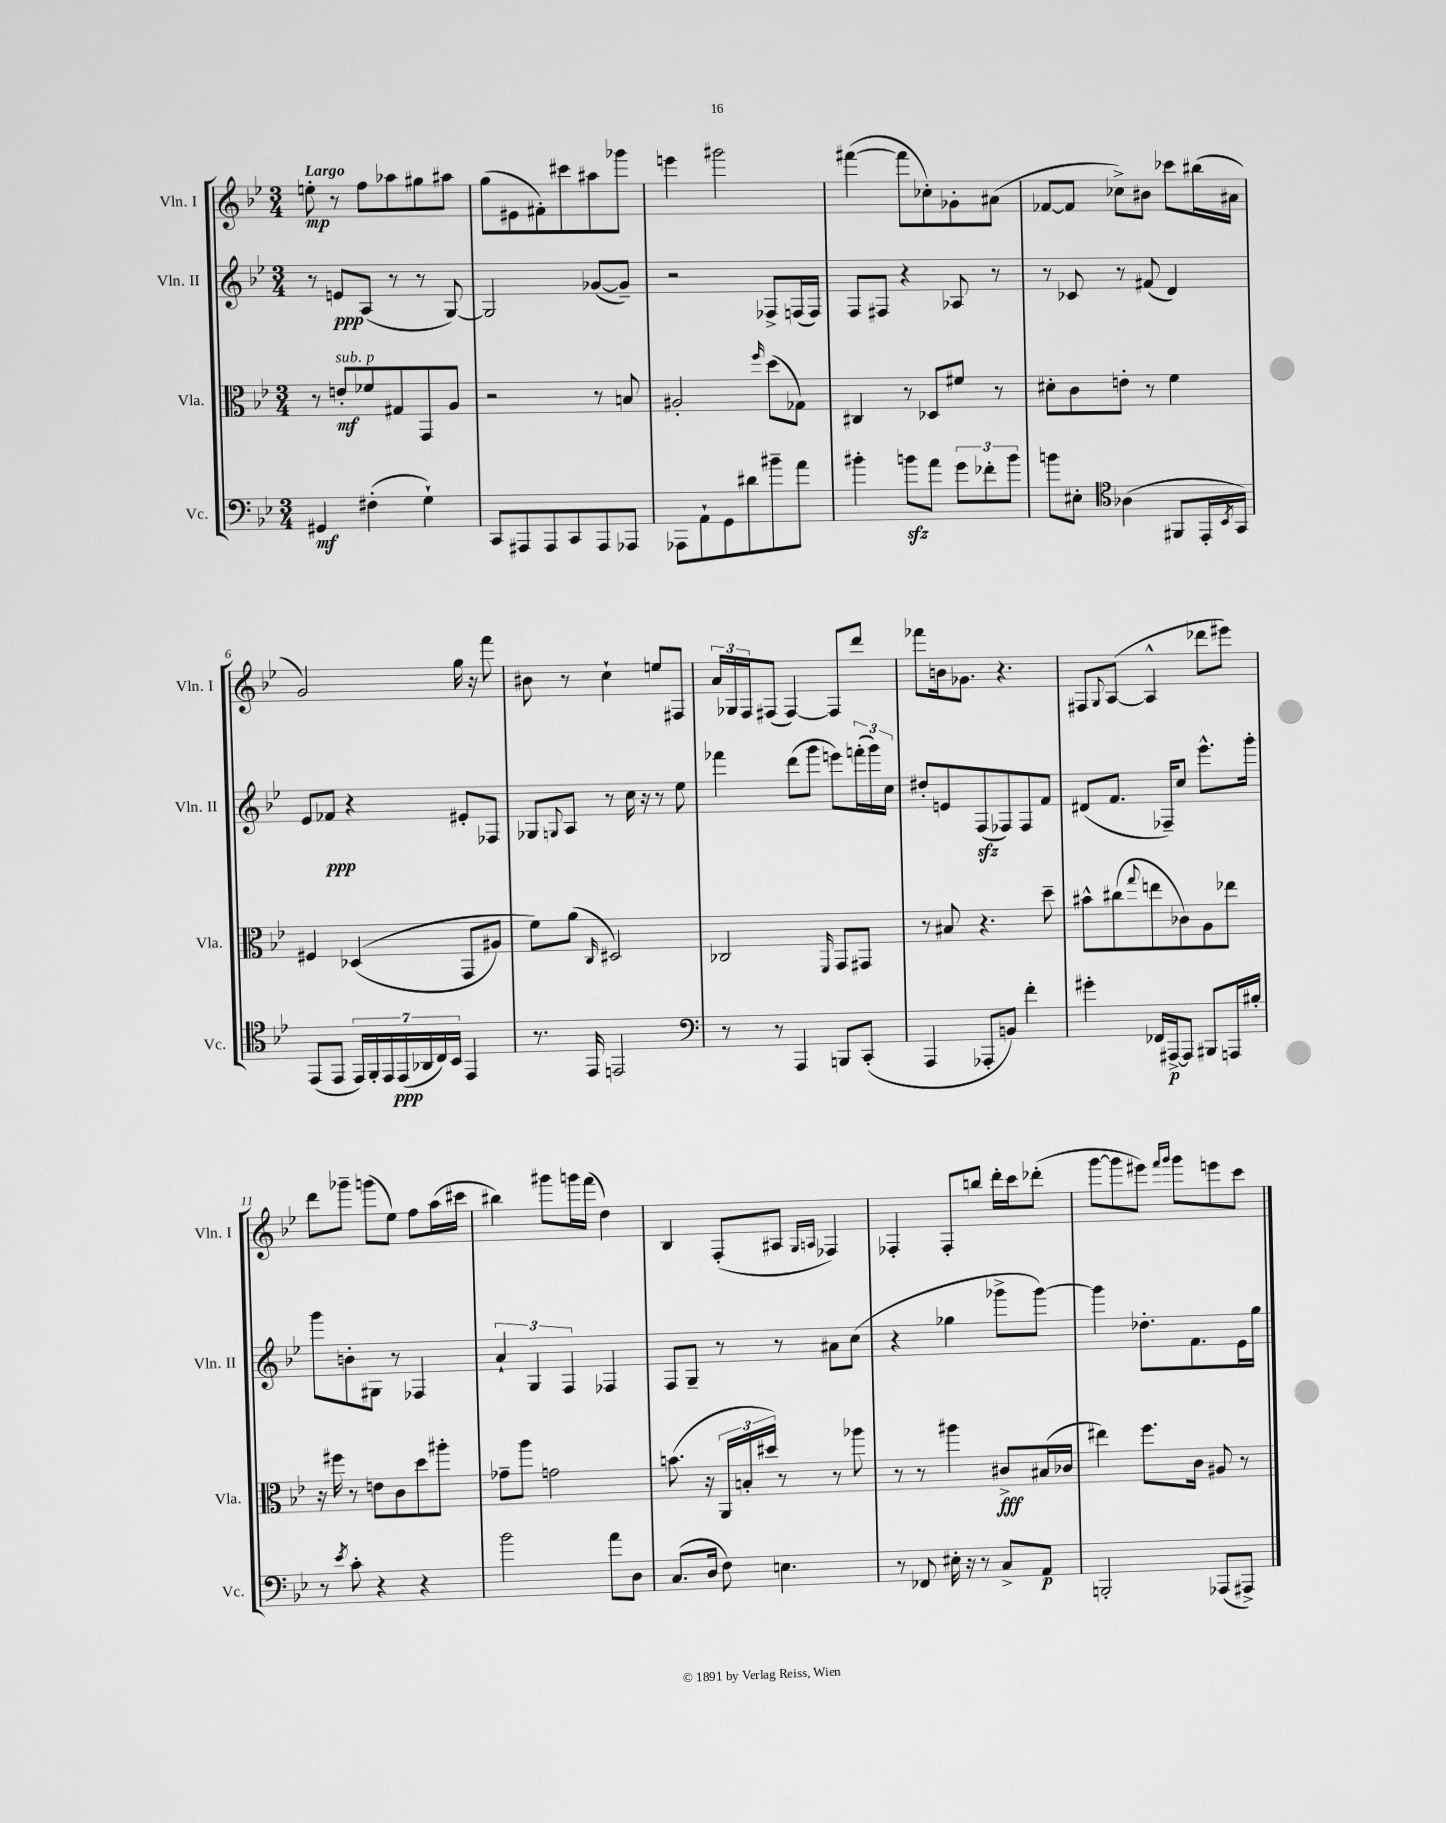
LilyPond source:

<<
\new StaffGroup <<
\new Staff = "s0" \with { instrumentName = "Vln. I" shortInstrumentName = "Vln. I" } {
    \clef treble \key bes \major \numericTimeSignature \time 3/4 \tempo "Largo"
    e''8-.\mp r8 f''8 aes''8 gis''8 ais''8 |
    g''8( eis'8 fis'8-.) cis'''8 ais''8 ges'''8 |
    e'''4 gis'''2 |
    fis'''4~( fis'''8 ces''8-.) ges'8-. ais'8( |
    fes'8~ fes'8 ces''8->) bis'8 ces'''8 bis''16( ais'16 |
    g'2) g''16 r16 f'''8 |
    bis'8 r8 c''4-! e''8 fis8 |
    \tuplet 3/2 { a'16 ges16 f16 } fis8( fis4~) fis8 d'''8 |
    fes'''8 b'16 ges'8. r4. |
    fis8 \appoggiatura { g8 } a8~( a4-^ des'''8 eis'''8) |
    d'''8 ges'''8-- g'''8( ees''8) f''8 a''16( cis'''16 |
    bis''4) gis'''8 g'''16 f'''16( d''4) |
    bes4 f8-.( ais8 \grace { g16 a16 } fes4) |
    fes4-. fes8-. b''8 d'''16-. c'''16 des'''8-.( |
    g'''8~ g'''8 eis'''8) \grace { f'''16 g'''16 } g'''8 e'''8 c'''8 \bar "|." |
}
\new Staff = "s1" \with { instrumentName = "Vln. II" shortInstrumentName = "Vln. II" } {
    \clef treble \key bes \major \numericTimeSignature \time 3/4
    r8 e'8\ppp a8( r8 r8 g8~) |
    g2 ges'8~( ges'8--) |
    r2 fes8-> f16( f16) |
    f8 fis8 r4 aes8 r8 |
    r8 ces'8 r8 fis'8( d'4) |
    ees'8 fes'8\ppp r4 eis'8-. fes8 |
    ges8 \appoggiatura { g8 } a8 r8 c''16 r16 r8 ees''8 |
    fes'''4 d'''8( g'''8 e'''8) \tuplet 3/2 { f'''16-.( g'''16) c''16 } |
    dis''8-. e'8 f8\sfz( fes8) fes8 f'8 |
    dis'8( f'8. fes16--) c''8 ees'''8.-^ g'''16-. |
    g'''8 b'8-. gis8 r8 fes4 |
    \tuplet 3/2 { a'4-! g4 f4 } fes4 |
    f8 g8-- r8 r8 ais'8 c''8( |
    r4 ges''4 ges'''8-> ges'''8~) |
    ges'''4 des''8.-. f'8. ees'16 g''16 \bar "|." |
}
\new Staff = "s2" \with { instrumentName = "Vla." shortInstrumentName = "Vla." } {
    \clef alto \key bes \major \numericTimeSignature \time 3/4
    r8 e'8-.\mf^\markup { \italic "sub. p" } fes'8 gis8 g,8 a8 |
    r2 r8 b8 |
    ais2-. \grace { f''16 } d''8( ges8) |
    cis4 r8 des8 fis'8 r8 |
    dis'8-. c'8 e'8-. r8 f'4 |
    fis4 des4(\( g,8 ais8) |
    f'8\) a'8( \grace { c16 } dis2) |
    ces2 \grace { f,16 } g,8 gis,8 |
    r8 bis8 r4. d''8-- |
    bis'8-^ cis''8( \appoggiatura { g''8 } e''8 ces'8) a8 ees''8 |
    r16 fis''16 r8 e'8 c'8 d''8 ais''8-. |
    ges'8-- a''8 g'2 |
    b'8.( r16 \tuplet 3/2 { a,16 b16-. dis''16) } r8 r8 aes''8 |
    r8 r8 ais''4 cis'8->\fff bis16( ces'16 |
    eis''4) f''8. c'16 ais8 r8 \bar "|." |
}
\new Staff = "s3" \with { instrumentName = "Vc." shortInstrumentName = "Vc." } {
    \clef bass \key bes \major \numericTimeSignature \time 3/4
    gis,4\mf fis4-.( g4-!) |
    c,8 ais,,8 ais,,8 c,8 ais,,8 aes,,8 |
    aes,,8 a,8-! g,8 dis'8 bis'8-- a'8 |
    bis'4-. b'8\sfz a'8 \tuplet 3/2 { g'8 fes'8-. b'8 } |
    b'8 eis8-. \clef tenor aes4( fis,8 ees,16-. \acciaccatura { bes,8 } g,16) |
    ees,8( ees,8 \tuplet 7/4 { ees,16) f,16-. ees,16 ees,16\ppp( aes,16 c16) bes,16 } ees,4 |
    r8. ees,16 e,2 |
    \clef bass r8 r8 a,,4 b,,8 c,8-.( |
    a,,4 aes,,8-. b,8) f'4-. |
    gis'4-. fes,16 ais,,16~->\p ais,,8 bis,,8 a,,16 bis16-. |
    r8 \acciaccatura { ees'8 } c'8-. r4 r4 |
    bes'2 a'8 d8 |
    c8.( d16 f8) e4. |
    r8 fes,8 eis16-. r16 r8 c8-> a,8\p |
    b,,2-. aes,,8( ais,,8->) \bar "|." |
}
>>
>>
